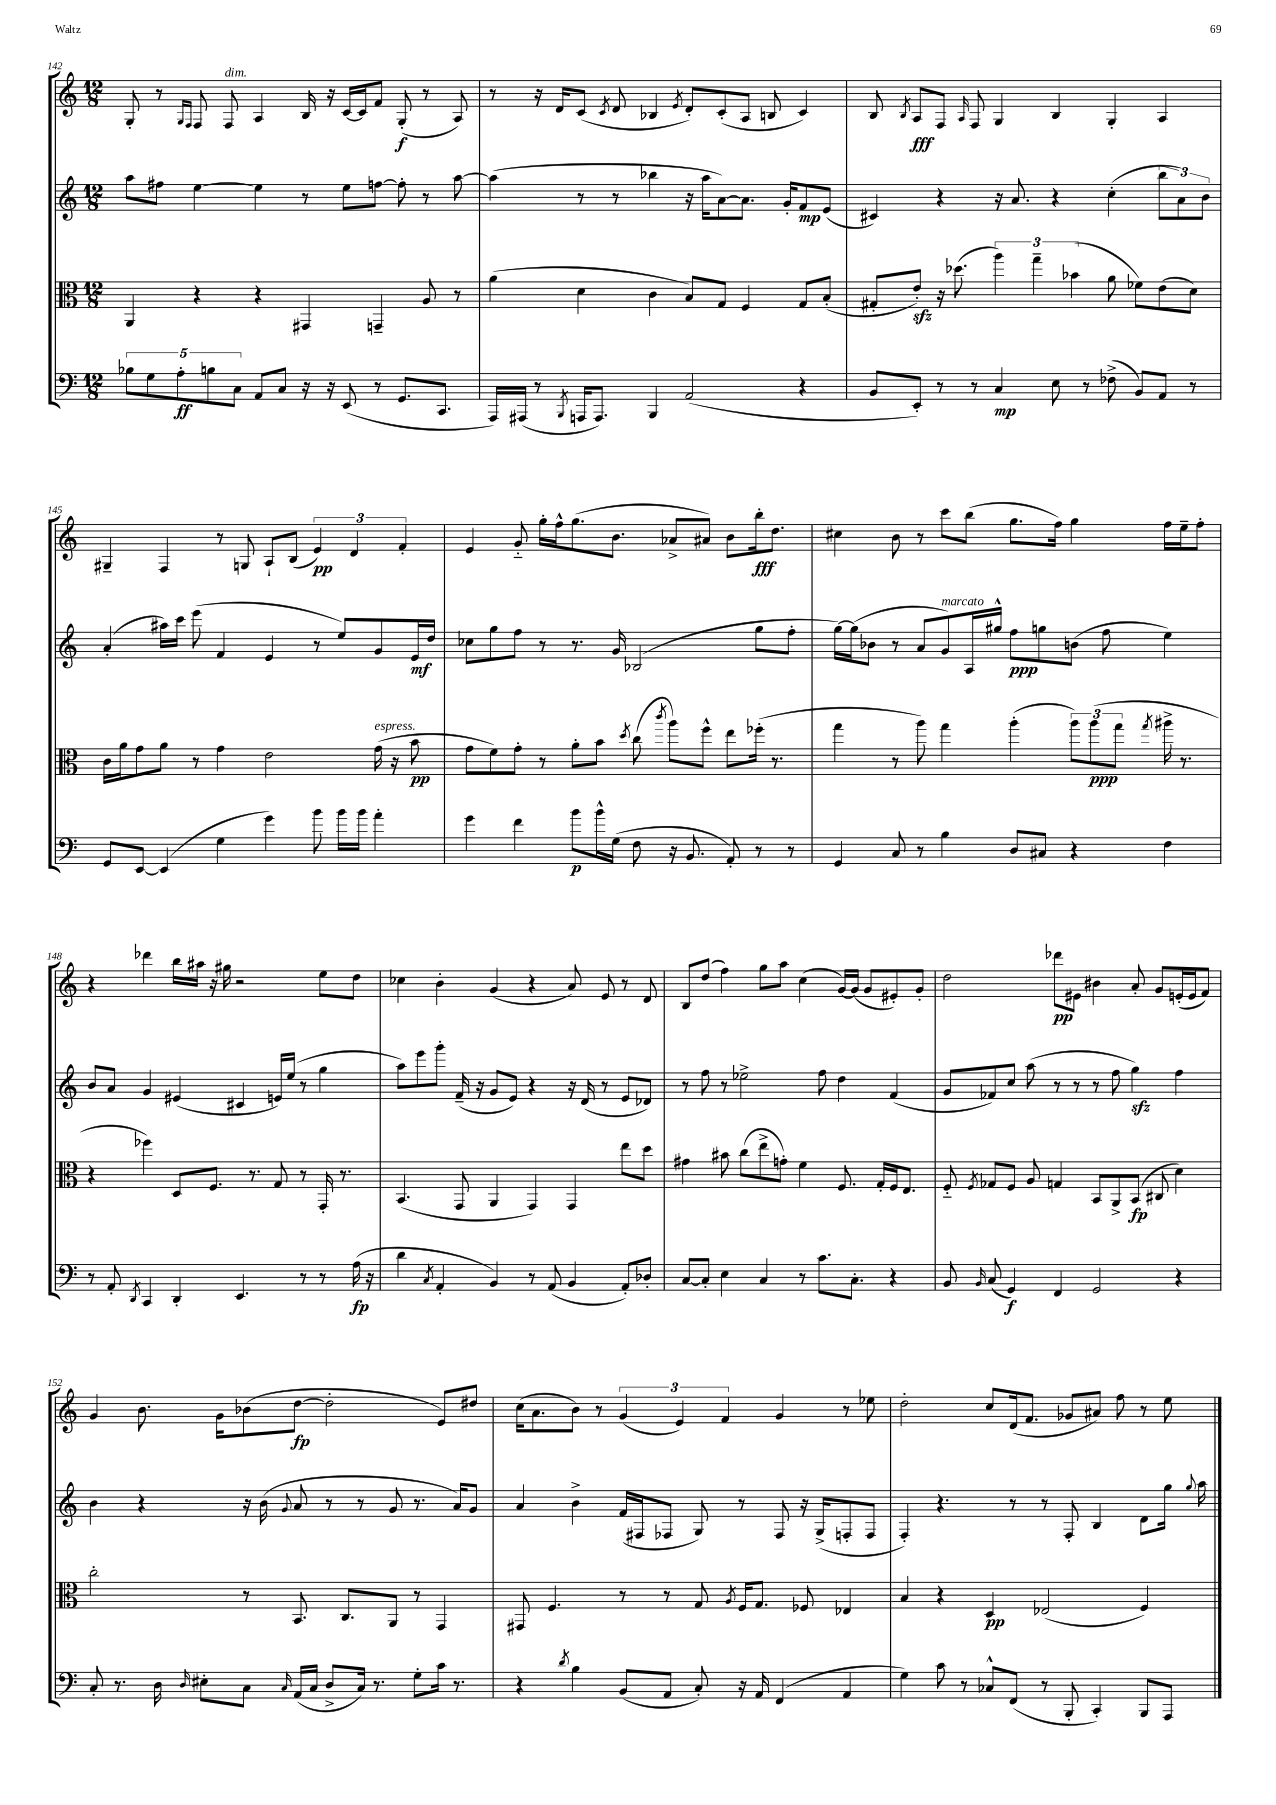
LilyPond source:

<<
\new StaffGroup <<
\new Staff = "s0" {
    \clef treble \key c \major \numericTimeSignature \time 12/8
    \autoBeamOff g8-. r8 \grace { g16[ f16] } f8 f8^\markup { \italic "dim." } a4 b16 r16 c'16[~ c'16 f'8] g8-.\f( r8 a8) |
    r8 r16 d'16[ c'8]( \acciaccatura { c'8 } d'8 bes4 \acciaccatura { e'8 } d'8[-.) c'8-.( a8] b8 c'4) |
    b8 \acciaccatura { b8 } a8[\fff f8] \grace { a16 } f8 g4 b4 g4-. a4 |
    gis4-- f4 r8 g8 a8[-! b8]( \tuplet 3/2 { e'4\pp) d'4 f'4-. } |
    e'4 g'8-_ g''16[-. f''16-^ g''8.( b'8.] aes'8[-> ais'8]) b'8[ b''16-.\fff d''8.] |
    cis''4 b'8 r8 c'''8[ b''8]( g''8.[ f''16]) g''4 f''16[ e''16-- f''8]-. |
    r4 des'''4 b''16[ ais''16] r16 gis''16 r2 e''8[ d''8] |
    ces''4 b'4-. g'4( r4 a'8) e'8 r8 d'8 |
    b8[ d''8]( f''4) g''8[ a''8] c''4( g'16[~) g'16]( g'8[ eis'8-.) g'8]-. |
    d''2 des'''8[\pp eis'8] bis'4 a'8-. g'8[ e'16-.( e'16 f'8]) |
    g'4 b'8. g'16[ bes'8( d''8]~\fp d''2-. e'8[) dis''8] |
    c''16[( a'8. b'8]) r8 \tuplet 3/2 { g'4( e'4) f'4 } g'4 r8 ees''8 |
    d''2-. c''8[ d'16( f'8.] ges'8[ ais'8]) f''8 r8 e''8 \bar "|." |
}
\new Staff = "s1" {
    \clef treble \key c \major \numericTimeSignature \time 12/8
    \autoBeamOff a''8[ fis''8] e''4~ e''4 r8 e''8[ f''8]~ f''8-. r8 a''8~ |
    a''4( r8 r8 bes''4 r16 a''16[ a'8~) a'8.] g'16[-. f'8\mp e'8]( |
    cis'4) r4 r16 a'8. r4 c''4-.( \tuplet 3/2 { b''8[ a'8) b'8] } |
    a'4-.( ais''16[) c'''16] e'''8( f'4 e'4 r8 e''8[) g'8 e'16\mf d''16] |
    ces''8[ g''8 f''8] r8 r8. g'16 bes2( g''8[ f''8]-. |
    g''16[~) g''16( bes'8] r8 a'8[ g'8^\markup { \italic "marcato" }) a16 gis''16]-^ f''8[\ppp g''8 b'8]( f''8 e''4) |
    b'8[ a'8] g'4 eis'4( cis'4 e'16[) e''16]( r8 g''4 |
    a''8[) e'''8 g'''8]-. f'16--( r16 g'8[ e'8]) r4 r16 d'16( r8 e'8[ des'8]) |
    r8 f''8 r8 ees''2-> f''8 d''4 f'4( |
    g'8[ fes'8) c''8] a''8( r8 r8 r8 f''8 g''4\sfz) f''4 |
    b'4 r4 r16 b'16( \appoggiatura { g'8 } a'8 r8 r8 g'8 r8. a'16[) g'8] |
    a'4 b'4-> f'16[( fis16 fes8] g8) r8 fes8 r16 g16[->( f8-. f8] |
    f4-.) r4. r8 r8 f8-. b4 d'8[ g''16] \appoggiatura { g''8 } a''16 \bar "|." |
}
\new Staff = "s2" {
    \clef alto \key c \major \numericTimeSignature \time 12/8
    \autoBeamOff a,4 r4 r4 gis,4 g,4-- a8 r8 |
    a'4( d'4 c'4 b8[) g8] f4 g8[ b8]-.( |
    gis8[-. e'8]-.\sfz) r16 des''8.( \tuplet 3/2 { a''4) g''4-- bes'4( } a'8 fes'8[) e'8( d'8]) |
    c'16[ a'16 g'8 a'8] r8 g'4 e'2 g'16^\markup { \italic "espress." }( r16 b'8\pp |
    g'8[ f'8) g'8]-. r8 a'8[-. b'8] \acciaccatura { d''8 } c''8( \acciaccatura { c'''8 } a''8[) f''8]-^ e''8[ fes''16]-.( r8. |
    g''4 r8 a''8) g''4 a''4-.( \tuplet 3/2 { a''8[) a''8\ppp( g''8] } \acciaccatura { g''8 } ais''16-> r8. |
    r4 fes''4) d8[ f8.] r8. g8 r8 g,16-. r8. |
    b,4.( g,8 a,4 g,4) g,4 e''8[ d''8] |
    gis'4 bis'8 c''8[( e''8-> g'8]-.) f'4 f8. g16[-. f16 e8.] |
    f8-_ \acciaccatura { f8 } ges8[ f8] a8 g4 b,8[ a,8-> b,8]\fp( cis8 d'4) |
    c''2-. r8 b,8. c8.[ a,8] r8 g,4 |
    gis,8 f4. r8 r8 g8 \acciaccatura { a8 } f16[ g8.] fes8 ees4 |
    b4 r4 d4\pp ees2( f4) \bar "|." |
}
\new Staff = "s3" {
    \clef bass \key c \major \numericTimeSignature \time 12/8
    \autoBeamOff \tuplet 5/4 { bes8[ g8 a8-.\ff b8 c8] } a,8[ c8] r16 r16 e,8( r8 g,8.[ c,8.] |
    a,,16[) ais,,16]( r8 \acciaccatura { b,,8 } a,,16[ a,,8.]) b,,4 a,2( r4 |
    b,8[ e,8]-.) r8 r8 c4\mp e8 r8 fes8->( b,8[) a,8] r8 |
    g,8[ e,8]~ e,4( g4 g'4) b'8 b'16[ b'16] a'4-. |
    g'4 f'4 b'8[\p b'16-^ g16]( f8 r16 b,8. a,8-.) r8 r8 |
    g,4 c8 r8 b4 d8[ cis8] r4 f4 |
    r8 a,8-. \acciaccatura { d,8 } c,4 d,4-. e,4. r8 r8 a16\fp( r16 |
    d'4 \acciaccatura { c8 } a,4-. b,4) r8 a,8( b,4 a,8[-.) des8]-. |
    c8[~ c8]-. e4 c4 r8 c'8.[ c8.]-. r4 |
    b,8 \grace { b,16 } c8( g,4\f) f,4 g,2 r4 |
    c8-. r8. d16 \grace { d16 } eis8[-. c8] \grace { c16 } a,16[( c16] d8[-> c16]) r8. g8[-. c'16] r8. |
    r4 \acciaccatura { d'8 } b4 b,8[( a,8] c8-.) r16 a,16 f,4( a,4 |
    g4) c'8 r8 ces8[-^ f,8]( r8 b,,8-. c,4-.) b,,8[ a,,8] \bar "|." |
}
>>
>>
\layout { \context { \Score currentBarNumber = #142 } }
